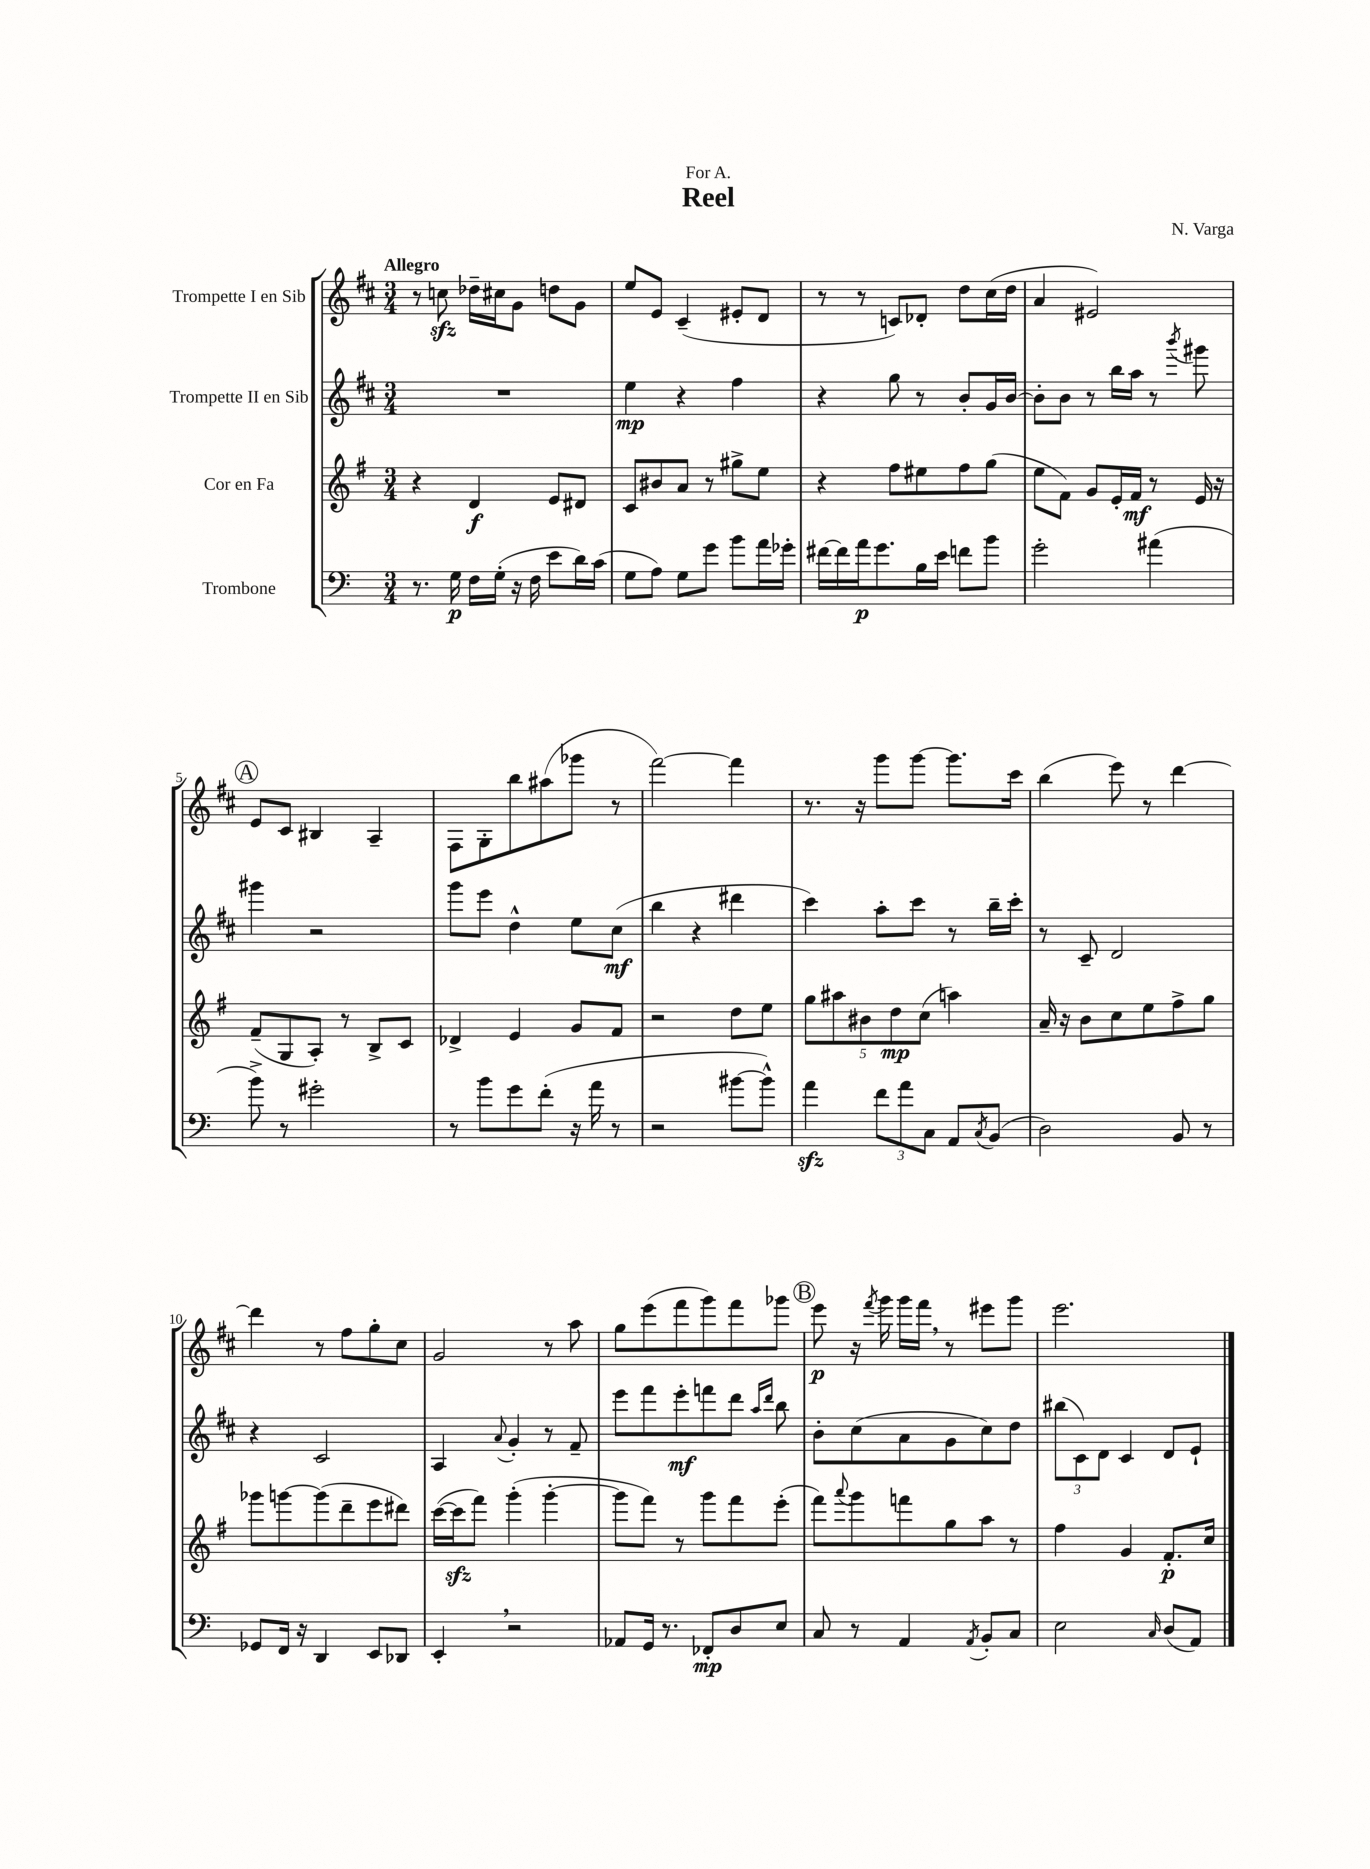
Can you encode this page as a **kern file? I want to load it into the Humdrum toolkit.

**kern	**kern	**kern	**kern
*staff4	*staff3	*staff2	*staff1
*clefF4	*clefG2	*clefG2	*clefG2
*k[]	*k[f#]	*k[f#c#]	*k[f#c#]
*M3/4	*M3/4	*M3/4	*M3/4
8.r	4r	2.r	8r
.	.	.	8cc
16G	.	.	.
16F	4d	.	16dd-~
(16G'	.	.	16cc#
16r	.	.	8g
16F	.	.	.
8e	8e	.	8dd
16d)	8d#	.	8g
(16c	.	.	.
=	=	=	=
8G	8c	4ee	8ee
8A)	8b#	.	8e
8G	8a	4r	(4c#~
8g	8r	.	.
8b	8gg#^	4ff#	8e#'
16a	8ee	.	8d
16g-'	.	.	.
=	=	=	=
[16f#	4r	4r	8r
16f#]	.	.	.
16a	.	.	8r
8.g	.	.	.
.	8ff#	8gg	8c)
16B	8ee#	8r	8d-'
16e	.	.	.
8f	8ff#	8b'	8dd
8b	(8gg	16g	(16cc#
.	.	[16b	16dd
=	=	=	=
2g'	8ee	8b']	4a
.	8f#)	8b	.
.	8g	8r	2e#)
.	16e'	16bb	.
.	16f#	16aa	.
(4a#	8r	8r	.
.	.	8qbbb	.
.	16e	8ggg#	.
.	16r	.	.
=	=	=	=
8b^)	(8f#~	4ggg#	8e
8r	8G	.	8c#
2g#'	8A')	2r	4B#
.	8r	.	.
.	8B^	.	4A~
.	8c	.	.
=	=	=	=
8r	4d-^	8ggg	8F#
8b	.	8eee	8G'
8g	4e	4dd^^	8bb
(8f'	.	.	(8aa#
16r	8g	8ee	8ggg-
16a	.	.	.
8r	8f#	(8cc#	8r
=	=	=	=
2r	2r	4bb	[2fff#)
.	.	4r	.
[8b#	8dd	4ddd#	4fff#]
8b#^^])	8ee	.	.
=	=	=	=
4a	10gg	4ccc#)	8.r
.	10aa#	.	.
.	.	.	16r
.	10b#	.	.
12f	.	8aa'	8ggg
.	10dd	.	.
12a	.	.	.
.	.	8ccc#	[8ggg
.	(10cc	.	.
12C	.	.	.
8AA	4aa)	8r	8.ggg]
8qC	.	.	.
(8BB	.	16bb~	.
.	.	16ccc#'	16ccc#
=	=	=	=
2D)	16a~	8r	(4bb
.	16r	.	.
.	8b	8c#~	.
.	8cc	2d	8eee)
.	8ee	.	8r
8BB	8ff#^	.	[4ddd
8r	8gg	.	.
=	=	=	=
8GG-	8ggg-	4r	4ddd]
16FF	[8ggg	.	.
16r	.	.	.
4DD	(8ggg]	2c#	8r
.	8ddd~	.	8ff#
8EE	8eee	.	8gg'
8DD-	8ddd#)	.	8cc#
=	=	=	=
4EE'	([16ccc	4A	2g
.	16ccc]	.	.
.	8fff#)	.	.
.	.	8qqa	.
2r	(4ggg'	4g'	.
.	[4ggg'	8r	8r
.	.	8f#~	8aa
=	=	=	=
8AA-	8ggg]	8eee	8gg
16GG	8fff#)	8fff#	(8eee
8.r	.	.	.
.	8r	8eee'	8fff#
8FF-'	8ggg	8fff	8ggg)
8D	8fff#	8ddd	8fff#
.	.	16qqaa	.
.	.	16qqddd	.
8E	(8eee'	8bb	8ggg-
=	=	=	=
8C	8fff#)	8b'	8eee
.	8qqaaa	.	.
8r	8ggg	(8cc#	16r
.	.	.	8qfff#
.	.	.	16ggg
4AA	8fff	8a	16ggg
.	.	.	16fff#
.	8gg	8g	8r
8qAA	.	.	.
8BB'	8aa	8cc#)	8eee#
8C	8r	8dd	8ggg
=	=	=	=
2E	4ff#	(12bb#	2.eee
.	.	12c#)	.
.	.	12d	.
.	4g	4c#	.
16qqC	.	.	.
(8D	8.f#'	8d	.
8AA)	.	8e`	.
.	16cc	.	.
==	==	==	==
*-	*-	*-	*-
